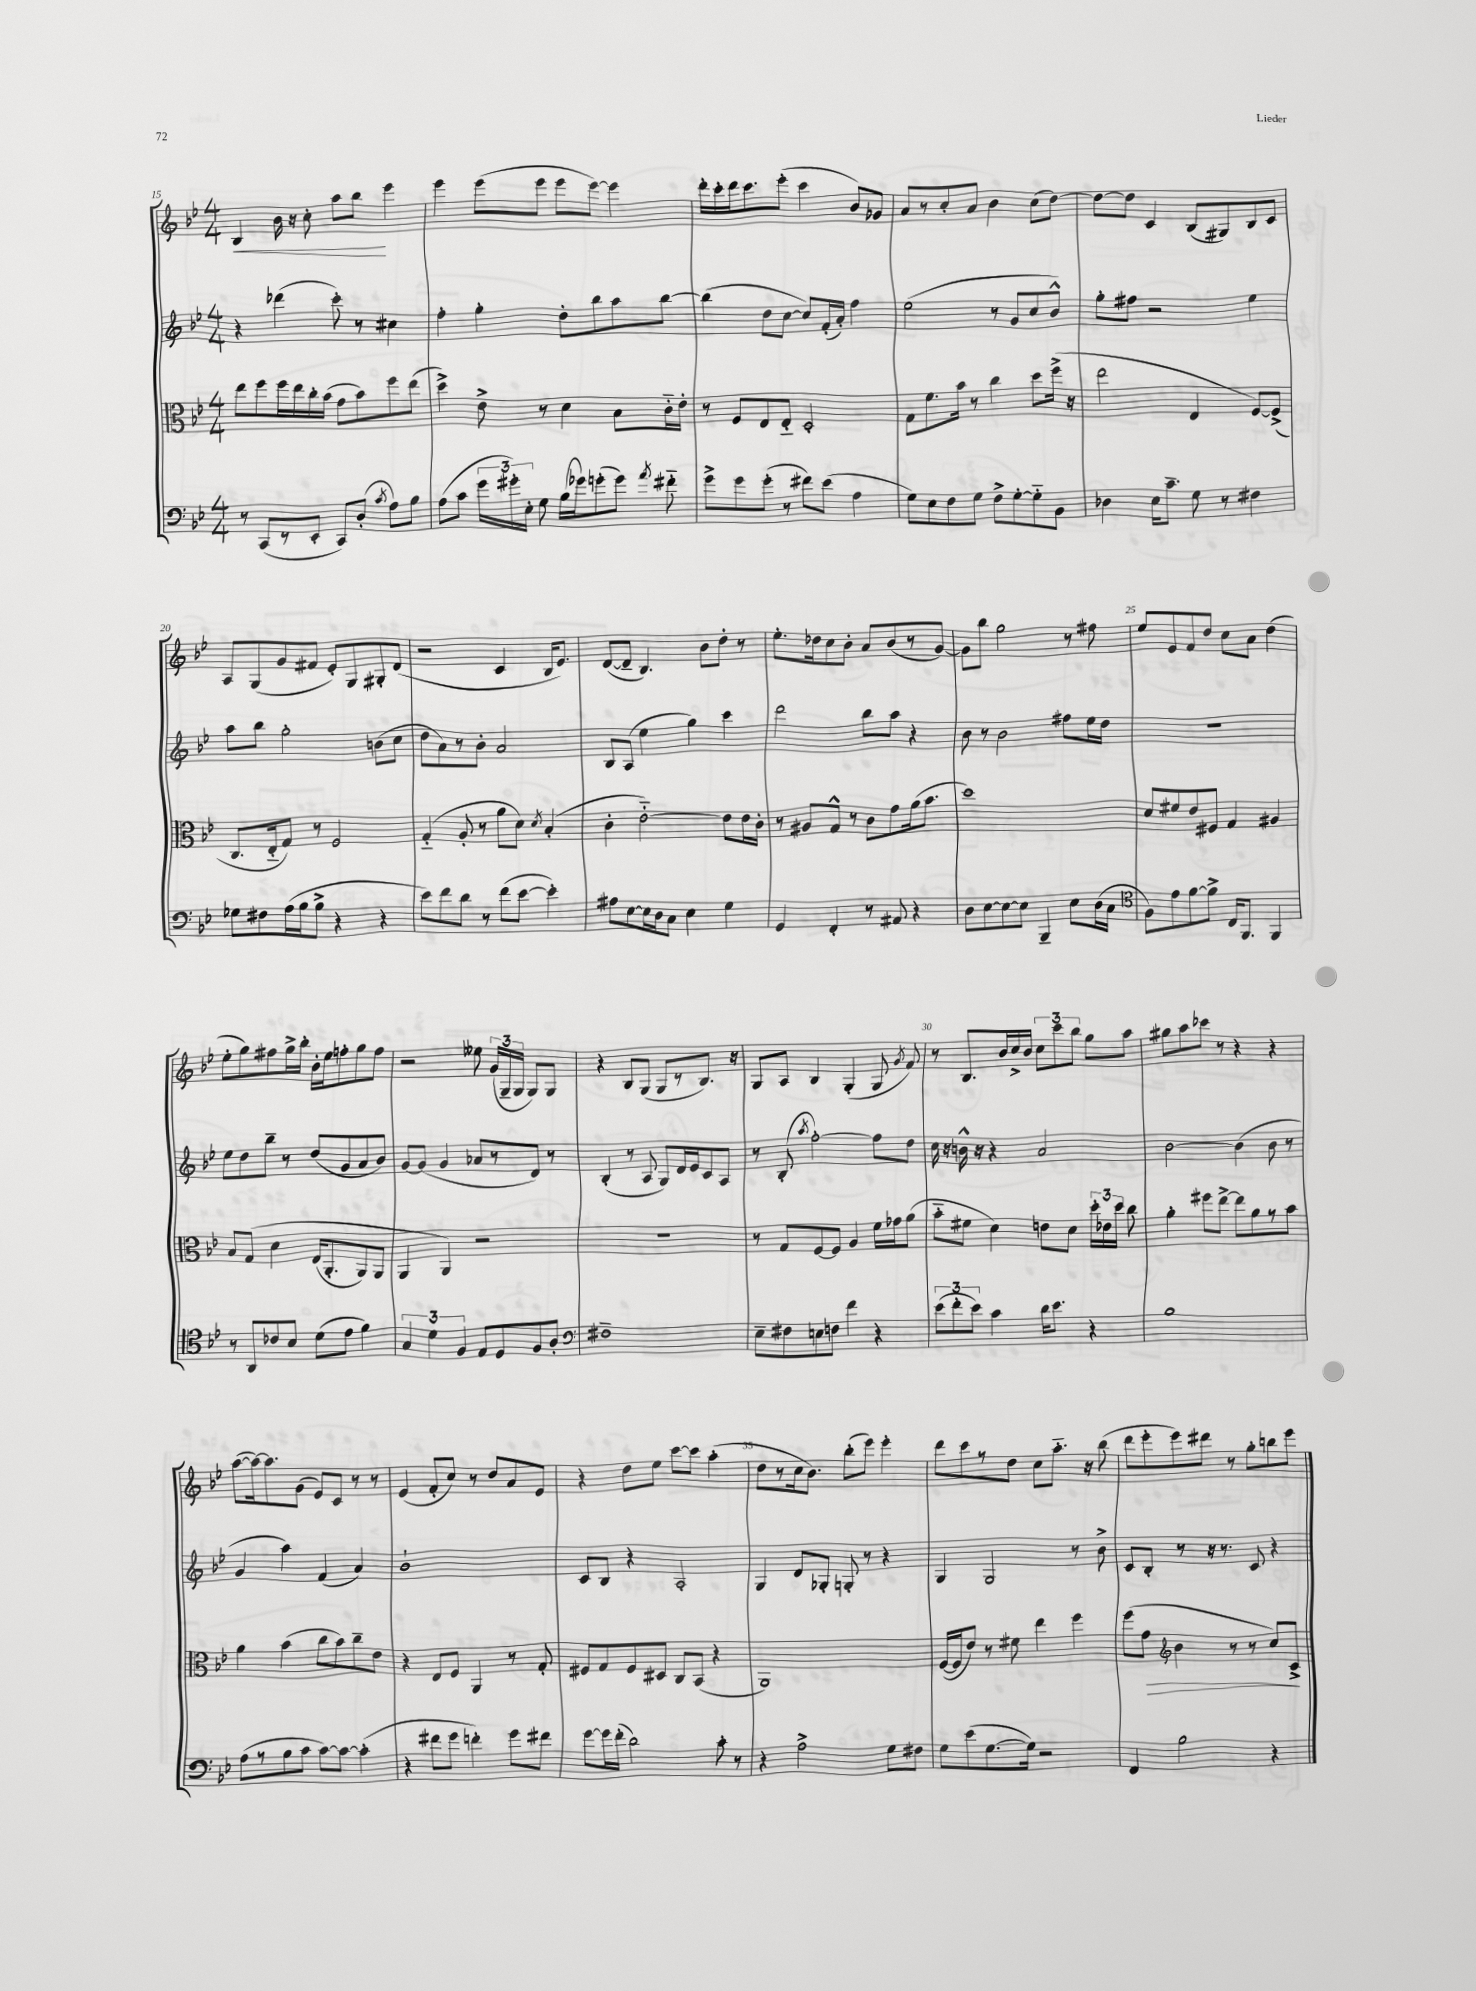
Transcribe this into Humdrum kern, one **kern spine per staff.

**kern	**kern	**kern	**kern
*staff4	*staff3	*staff2	*staff1
*clefF4	*clefC3	*clefG2	*clefG2
*k[b-e-]	*k[b-e-]	*k[b-e-]	*k[b-e-]
*M4/4	*M4/4	*M4/4	*M4/4
8r	8ee-	4r	4B-
(8CC	8ff	.	.
8r	16ff	(4ddd-	16b-
.	16ee-	.	16r
8EE-'	16cc'	.	8cc'
.	(16b-	.	.
8CC)	8g	8ccc')	8aa
(8D'	8b-)	8r	8bb-
8qc	.	.	.
8A)	8ff	4cc#	4eee-
8B-	(8ee-	.	.
=	=	=	=
(8A	4dd^)	4ff'	4eee-
8c	.	.	.
24g	8e-^	4gg'	(8eee-
24g#')	.	.	.
24E-'	.	.	.
8G	8r	.	8eee-
(16B-	4d	8dd'	8eee-
16g-)	.	.	.
(8g'	.	8bb-	[8eee-)
8g)	8B-	8aa	4eee-]
8qa	.	.	.
8f#'~	16c'~	[8bb-	.
.	16e-'	.	.
=	=	=	=
8g^	8r	(4bb-]	16ddd'
.	.	.	16ccc'
8g	8F	.	16ddd
.	.	.	8.ccc
(8g'	8E-	8dd	.
8r	8E-'~	[8cc	(8eee-'
8f#)	2D'	8cc])	4ccc
(8e-	.	(16f'	.
.	.	16a')	.
4A	.	4ff	8b-)
.	.	.	8g-
=	=	=	=
8G)	8G	(2ee-	8a
8E-	8.f	.	8r
8F	.	.	8cc'
.	16b-	.	.
8G	8r	.	8a
8F^	4cc	8r	4b-
[8G'	.	8g	.
8G'~]	8dd	8cc	(8cc
8BB-	(16ff^	8b-^^)	[8dd)
.	16r	.	.
=	=	=	=
4D-	2ee-	8gg'	8dd_
.	.	8ff#	8dd]
16E-	.	2r	4c
8.c~	.	.	.
8G	4E-	.	(8B-
8r	.	.	8G#)
4F#	[8F)	4ee-	8B-
.	(8F^]	.	8c
=	=	=	=
8G-	8.C	8aa	8A
8F#	.	8bb-	(8G
.	16E-'~	.	.
(16A	8G)	2gg'	8g
16B-	.	.	.
8B-^	8r	.	8f#
4r	2F	.	8e-')
.	.	.	8G
4r	.	(8b	8G#'
.	.	8cc	(8d
=	=	=	=
8e-)	(4G'~	8dd	2r
8f	.	8a)	.
8d	8A'	8r	.
8r	8r	8b-'	.
(8f	8a	2a	4c
[8e-	8d)	.	.
.	8qd	.	.
4e-'])	(4B-'	.	16B-
.	.	.	8.e-)
=	=	=	=
8A#	4c'	8B-	([8d
[8E-	.	(8A	8d~]
16E-]	[2e-'~)	4ee-	4.B-)
16D	.	.	.
8C	.	.	.
4E-	.	4gg)	.
.	.	.	8b-
4G	8e-]	4ccc	8dd'
.	16e-	.	8r
.	16c'	.	.
=	=	=	=
4GG	8r	2ddd	8.ee-'
.	8A#	.	.
.	.	.	16dd-
4FF'	8G^^	.	8cc
.	8r	.	8b-'
8r	8c	8bb-	8a
8AA#	8g	8aa	(8b-
4r	(16a	4r	8r
.	8.b-	.	.
.	.	.	[8g)
=	=	=	=
8D	1dd)	8b-	8g]
[8E-	.	8r	8bb-
8E-_	.	2b-	2gg
8E-]	.	.	.
4BBB-~	.	.	.
8E-	.	8ff#	8r
(16D	.	16ee-	8ff#
16C	.	16dd	.
=	=	=	=
*clefC4	*	*	*
8F)	8d	1r	8ee-
8e-	8f#	.	8e-
[8f	8e-	.	8f
8f^]	8F#	.	8dd
16C	4G	.	8cc
8.FF	.	.	.
.	.	.	8a
4FF	4A#	.	(4dd
=	=	=	=
8r	8B-	8ee-	8ee-'
8AA	&(8G	8dd	8gg)
8c-	4d	8bb-~	8ff#
8B-	.	8r	16gg^
.	.	.	16bb-'
(8d	(16E-	(8dd	16b-'
.	8.AA'	.	16ee-
8e-	.	8g	8ff'
4f)	8AA)	8a	8gg
.	8AA	8b-)	8ff
=	=	=	=
6G	4AA	[8g	2r
.	.	(8g]	.
6d	.	.	.
.	4AA&)	4g	.
6F	.	.	.
8E-	2r	8a-	8ee--
8D	.	8r	(24g
.	.	.	24G~
.	.	.	24G
8F	.	8d)	8G)
8A'	.	8r	8G
=	=	=	=
*clefF4	*	*	*
1F#~	1r	(4B-'	4r
.	.	8r	8B-
.	.	8A	(8G
.	.	8G)	8G
.	.	16d	8r
.	.	16e-	.
.	.	8c	8.B-)
.	.	8A	.
.	.	.	16r
=	=	=	=
8E-~	8r	8r	8G
8F#	8G	(8B-'	8A
.	.	8qaa	.
8E	[8F	[2ff')	4B-
8F	8F]	.	.
4f	4A	.	(4G'
4r	16f	8ff]	8G
.	16g-	.	.
.	.	.	8qg
.	(8a	8dd	8f)
=	=	=	=
(12e-	8b-'~	16cc	8r
.	.	16r	.
12f'	.	.	.
.	8f#	16b^^	8.B-
12e-)	.	.	.
.	.	16r	.
4c	4d)	4r	.
.	.	.	16b-
.	.	.	16cc^
.	.	.	16b-
16d	8e	2a	12cc
8.e-	.	.	.
.	.	.	12ccc
.	8d	.	.
.	.	.	12bb-
4r	24dd'	.	8gg
.	24e-	.	.
.	24dd	.	.
.	8cc	.	8aa
=	=	=	=
1B-	4a'	[2b-	8gg#
.	.	.	8aa
.	8ff#	.	8ccc-
.	[8ee-^	.	8r
.	8ee-]	(4b-]	4r
.	8a	.	.
.	8r	8b-	4r
.	8b-	8r	.
=	=	=	=
(8A	4a	4g	([8aa
8r	.	.	16aa_)
.	.	.	8.aa]
8B-	(4b-	4aa)	.
8c	.	.	(8g
[8c)	8cc	(4f	8e-)
8c_	8b-)	.	8c
(4c']	8cc~	4a)	8r
.	8e-	.	8r
=	=	=	=
4r	4r	1b-`	(4e-
8f#	8E-	.	8f'
8g	8F	.	8cc)
4f')	4AA	.	8r
.	.	.	8dd
8g	8r	.	8a
8f#	8G'	.	8e-
=	=	=	=
[8g	8F#	8c	4r
16g]	8G	8B-	.
(16f'	.	.	.
2d)	8F#	4r	8dd
.	8D#	.	8ee-
.	8C	2A'	[8ccc
.	(8BB-	.	8ccc]
8c'	4r	.	(4aa'
8r	.	.	.
=	=	=	=
4r	1AA)	4G	8dd
.	.	.	8r
2A^	.	8d	16cc
.	.	.	8.b-)
.	.	8G-'	.
.	.	8G'	(8bb-'
.	.	8r	8eee-)
8G	.	4r	4eee-'
8F#	.	.	.
=	=	=	=
8G	([16F	4G	8ddd
.	16F]	.	.
(8e-	8e-)	.	8ccc
[8.G	8r	2G	8r
.	8f#	.	8dd
16G])	.	.	.
2r	4ee-	.	8cc
.	.	.	8.aa'~
.	4ff	8r	.
.	.	.	16r
.	.	8b-^	(8bb-
=	=	=	=
4FF	(8ff	8c	8ddd
.	8g	8B-'	8eee-'
*	*clefG2	*	*
2B-	4b-	8r	8eee-)
.	.	16r	8ddd#
.	.	8.r	.
.	8r	.	8r
.	8r	8c	8gg'
4r	8cc)	4r	8bb
.	8c^	.	8eee-
==	==	==	==
*-	*-	*-	*-
